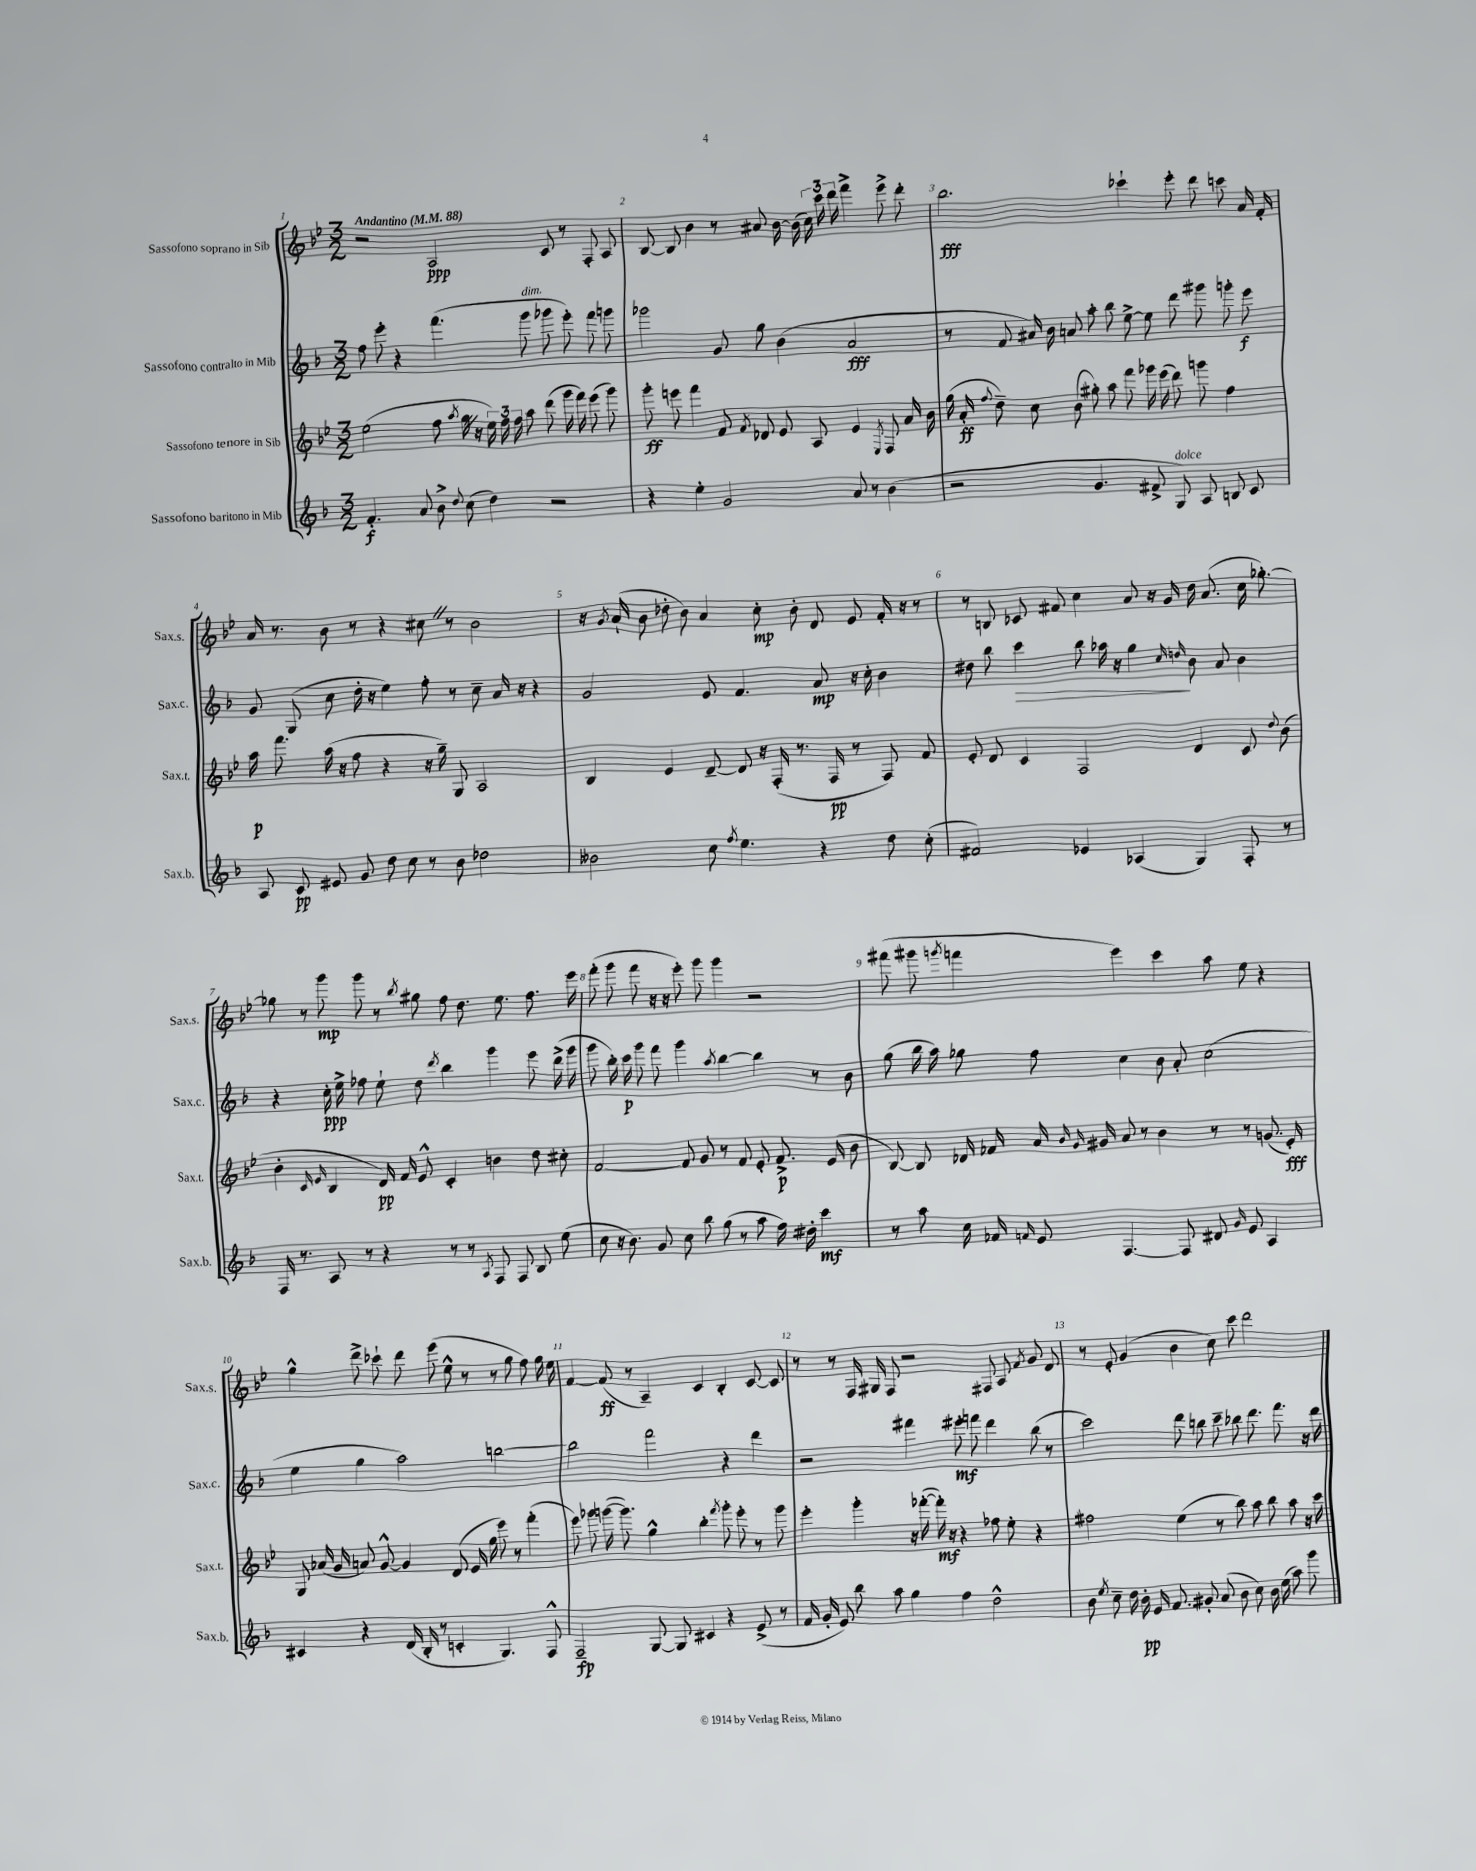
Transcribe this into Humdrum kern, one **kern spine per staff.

**kern	**dynam	**kern	**dynam	**kern	**dynam	**kern	**dynam
*part4	*part4	*part3	*part3	*part2	*part2	*part1	*part1
*staff4	*staff4	*staff3	*staff3	*staff2	*staff2	*staff1	*staff1
*I"Sassofono baritono in Mib	*	*I"Sassofono tenore in Sib	*	*I"Sassofono contralto in Mib	*	*I"Sassofono soprano in Sib	*
*I'Sax.b.	*	*I'Sax.t.	*	*I'Sax.c.	*	*I'Sax.s.	*
*clefG2	*	*clefG2	*	*clefG2	*	*clefG2	*
*k[b-]	*	*k[b-e-]	*	*k[b-]	*	*k[b-e-]	*
*M3/2	*	*M3/2	*	*M3/2	*	*M3/2	*
*MM88	*	*MM88	*	*MM88	*	*MM88	*
=1	=1	=1	=1	=1	=1	=1	=1
!	!	!	!	!	!	!LO:TX:a:B:t=Andantino	!
4.f'/	f	(2ee-\	.	8ff\	.	2r	.
.	.	.	.	8eee'\	.	.	.
.	.	.	.	4r	.	.	.
8a/	.	.	.	.	.	.	.
8b-^\	.	8ff\	.	(4.fff\	.	2A/	ppp
8qqdd/	.	8qaa/	.	.	.	.	.
(8cc\	.	16ggZ\	.	.	.	.	.
.	.	16r	.	.	.	.	.
4dd\)	.	24ee-\)	.	.	.	.	.
.	.	24ff\	.	.	.	.	.
.	.	24ff\	.	.	.	.	.
!	!	!	!	!LO:TX:a:i:t=dim.	!	!	!
.	.	8aa\	.	8ggg\	.	.	.
2r	.	(8ddd\	.	8ggg-X\	.	8c/	.
.	.	16ggg\	.	8eee'\)	.	8r	.
.	.	16fff\)	.	.	.	.	.
.	.	(8eee-\	.	8fff\	.	8F'/	.
.	.	8ggg\)	.	8gggn\	.	8A/	.
=2	=2	=2	=2	=2	=2	=2	=2
4r	.	8ggg'\	ff	2ggg-X\	.	[8B-/	.
.	.	8eeen\	.	.	.	8B-/]	.
4ee'\	.	4fff\	.	.	.	4b-\	.
2g/	.	8f/	.	8g/	.	8r	.
.	.	8qf/	.	.	.	.	.
.	.	8d-X/	.	8gg\	.	8a#X/	.
.	.	8e-/	.	(4b-\	.	[16b-\	.
.	.	.	.	.	.	(16b-\]	.
.	.	8A/	.	.	.	24cc\)	.
.	.	.	.	.	.	24ccc\	.
.	.	.	.	.	.	24ddd\	.
8a/	.	4e-/	.	2a/	fff	4fff^\	.
8r	.	.	.	.	.	.	.
.	.	8qE-/	.	.	.	.	.
(4b-\	.	8F/	.	.	.	8eee-^\	.
.	.	16a/	.	.	.	8ddd'\	.
.	.	16b-\	.	.	.	.	.
=3	=3	=3	=3	=3	=3	=3	=3
2r	.	(16gg\	.	8r	.	2.bb-\	fff
.	.	16a'/	ff	.	.	.	.
.	.	8qqff/	.	.	.	.	.
.	.	8dd~\)	.	8f/	.	.	.
.	.	8cc\	.	16a#X/)	.	.	.
.	.	.	.	16b-\	.	.	.
.	.	(8b-\	.	8an/	.	.	.
4.g/	.	8gg#X'\)	.	8aa'\	.	.	.
.	.	8aa\	.	8bb-\	.	.	.
.	.	8fff\	.	[8ee^\	.	4ccc-X`\	.
8f#X^/	.	16ggg-X\	.	8ee\]	.	.	.
.	.	(16eee-\	.	.	.	.	.
!LO:TX:a:i:t=dolce	!	!	!	!	!	!	!
8G/)	.	8ddd\)	.	8ddd\	.	8eee-'\	.
8A/	.	8gggn\	.	8ggg#X\	.	8ddd\	.
8Bn/	.	4ff\	.	8gggn'\	.	8cccn\	.
8c/	.	.	.	8eee\	f	16a/	.
.	.	.	.	.	.	16f'/	.
!!LO:LB:g=z
=4	=4	=4	=4	=4	=4	=4	=4
8A/	.	16aa\	p	8g/	.	16a/	.
.	.	8.fff\	.	.	.	8.r	.
8c/	pp	.	.	(8G/	.	.	.
8e#X/	.	(16aa\	.	8cc\	.	8b-\	.
.	.	16r	.	.	.	.	.
8g/	.	8ff\	.	16dd'\	.	8r	.
.	.	.	.	16r	.	.	.
8dd\	.	4r	.	4ee\)	.	4r	.
8cc\	.	.	.	.	.	.	.
8r	.	16r	.	8ff'\	.	8cc#XZ\	.
.	.	16gg~\)	.	.	.	.	.
8b-\	.	8G/	.	8r	.	8r	.
2dd-X\	.	2A/	.	8cc~\	.	2b-\	.
.	.	.	.	16a/	.	.	.
.	.	.	.	16r	.	.	.
.	.	.	.	4r	.	.	.
=5	=5	=5	=5	=5	=5	=5	=5
2b--X\	.	4B-/	.	2g/	.	16r	.
.	.	.	.	.	.	8qg/	.
.	.	.	.	.	.	(16a`/	.
.	.	.	.	.	.	8b-\	.
.	.	4e-/	.	.	.	8dd-X'\	.
.	.	.	.	.	.	8b-\)	.
8cc\	.	[8d~/	.	8e/	.	4a/	.
8qff/	.	.	.	.	.	.	.
4.ee\	.	8d/]	.	4.f/	.	.	.
.	.	16r	.	.	.	8cc'\	mp
.	.	(16F'/	.	.	.	.	.
.	.	8.r	.	.	.	8b-'\	.
4r	.	.	.	8a/	mp	8d/	.
.	.	16F/	pp	.	.	.	.
.	.	8r	.	16r	.	8e-/	.
.	.	.	.	16cc'\	.	.	.
8dd\	.	8F/)	.	4b-\	.	16f'/	.
.	.	.	.	.	.	16r	.
(8cc'\	.	8f/	.	.	.	8r	.
=6	=6	=6	=6	=6	=6	=6	=6
2f#X/)	.	8e-'/	.	8dd#X\	.	8r	.
.	.	8d/	.	8bb-\	.	8Bn/	.
!	!	!	!	!	!LO:HP:b	!	!
.	.	4c/	.	4ccc\	>	8c-X/	.
.	.	.	.	.	.	8f#X/	.
4e-X/	.	2F/	.	8bb-\	.	4cc\	.
.	.	.	.	16aa-X\	.	.	.
.	.	.	.	16r	.	.	.
(4A-X/	.	.	.	4gg\	.	8a/	.
.	.	.	.	.	.	16r	.
.	.	.	.	.	.	16g/	.
.	.	.	.	16qqcc/	.	.	.
.	.	.	.	16qqddn/	.	.	.
4G/)	.	4d/	.	8b-\	]	16dd\	.
.	.	.	.	.	.	(8.a/	.
.	.	.	.	8a/	.	.	.
8F'/	.	8c/	.	4b-\	.	16cc\	.
.	.	.	.	.	.	[8.gg-X'\)	.
.	.	8qqdd/	.	.	.	.	.
8r	.	(8b-\	.	.	.	.	.
!!LO:LB:g=z
=7	=7	=7	=7	=7	=7	=7	=7
16F/	.	4b-'\	.	4r	.	8gg-X\]	.
8.r	.	.	.	.	.	.	.
.	.	.	.	.	.	8r	.
.	.	16qqc/	.	.	.	.	.
.	.	16qqe-/	.	.	.	.	.
8A/	.	4B-/	.	16cc'\	ppp	8ggg\	mp
.	.	.	.	16ee^\	.	.	.
8r	.	.	.	8ff-X\	.	8ggg\	.
4r	.	16d/)	pp	8ee`\	.	8r	.
.	.	16f/	.	.	.	.	.
.	.	.	.	.	.	8qbb-/	.
.	.	8e-^^/	.	8dd\	.	8gg#X\	.
.	.	.	.	8qddd/	.	.	.
8r	.	4c'/	.	4bb-\	.	8ff\	.
8r	.	.	.	.	.	8.dd\	.
8qA/	.	.	.	.	.	.	.
8F/	.	4bn\	.	4ggg\	.	.	.
.	.	.	.	.	.	8.ee-\	.
8F/	.	.	.	.	.	.	.
8B-/	.	8dd\	.	8eee\	.	8.ff\	.
(8ee\	.	8cc#X'\	.	(16ddd^\	.	.	.
.	.	.	.	16ggg\	.	16eee-\	.
=8	=8	=8	=8	=8	=8	=8	=8
8cc\	.	[2f/	.	8ggg\	.	(8fff'\	.
16r	.	.	.	16bb-'\)	.	8ggg\	.
8.b-\)	.	.	.	16ccc\	p	.	.
.	.	.	.	8ggg\	.	8fff\	.
8g/	.	.	.	8fff\	.	16r	.
.	.	.	.	.	.	16r	.
8cc\	.	8f/]	.	4ggg\	.	8eee-'\)	.
8bb-\	.	8g/	.	.	.	8ggg\	.
.	.	.	.	8qaa/	.	.	.
(8gg\	.	8r	.	[4bb-\	.	4ggg\	.
8r	.	8f/	.	.	.	.	.
8aa\	.	8e-'/	.	4bb-\]	.	2r	.
16ff\)	.	8.f^/	p	.	.	.	.
16dd#X'\	.	.	.	.	.	.	.
4ccc\	mf	.	.	8r	.	.	.
.	.	(16e-/	.	.	.	.	.
.	.	8b-\	.	8b-\	.	.	.
=9	=9	=9	=9	=9	=9	=9	=9
8r	.	[8B-/)	.	(8gg\	.	(8fff#X\	.
8aa\	.	8B-/]	.	16bb-\	.	8ggg#X\	.
.	.	.	.	16aa\)	.	.	.
.	.	.	.	.	.	8qgggn/	.
16cc\	.	16d-X/	.	8gg-X\	.	4fffn\	.
16f-X/	.	16f-X/	.	.	.	.	.
16qqfn/	.	.	.	.	.	.	.
8e/	.	16a/	.	8ff\	.	.	.
.	.	16qqb-/	.	.	.	.	.
.	.	16qqg/	.	.	.	.	.
.	.	16g#X/	.	.	.	.	.
[4.F/	.	8a/	.	4cc\	.	4eee-\)	.
.	.	8r	.	.	.	.	.
.	.	4b-\	.	8b-\	.	4ccc\	.
8F/]	.	.	.	8a'/	.	.	.
8d#X/	.	8r	.	(2cc\	.	8aa\	.
16qqg/	.	.	.	.	.	.	.
8e/	.	8r	.	.	.	8ee-\	.
4A/	.	(8.gn/	.	.	.	4r	.
.	.	16e-'/)	fff	.	.	.	.
!!LO:LB:g=z
=10	=10	=10	=10	=10	=10	=10	=10
4c#X/	.	8G/	.	4ee\	.	4gg^^\	.
.	.	(16a-X/	.	.	.	.	.
.	.	16g/	.	.	.	.	.
4r	.	8an/)	.	4gg\	.	8ddd^\	.
.	.	[8g^^/	.	.	.	8ccc-X`\	.
(16d/	.	4g/]	.	2aa\)	.	8ddd\	.
16B-'/	.	.	.	.	.	.	.
8r	.	.	.	.	.	(8eee-\	.
4cn'/	.	(8d/	.	.	.	8ee-^^\	.
.	.	16e-/	.	.	.	8r	.
.	.	16gg\	.	.	.	.	.
4.G/)	.	8eee-\)	.	[2bbn\	.	8r	.
.	.	8r	.	.	.	8gg\	.
.	.	(4fff'\	.	.	.	8ff\)	.
8F^^/	.	.	.	.	.	16gg\	.
.	.	.	.	.	.	16ee-\	.
=11	=11	=11	=11	=11	=11	=11	=11
2F~/	fp	8eee-\)	.	2bb\]	.	[4f/	.
.	.	8ggg-X\	.	.	.	.	.
.	.	([16gggn\	.	.	.	(8f/]	ff
.	.	8.ggg\])	.	.	.	.	.
.	.	.	.	.	.	8r	.
[8G/	.	4gg^^\	.	2fff\	.	4A~/)	.
8G/]	.	.	.	.	.	.	.
4c#X/	.	4bb-'\	.	.	.	4c/	.
.	.	8qfff/	.	.	.	.	.
4r	.	8ggg'\	.	4r	.	4B-'/	.
.	.	8eee-'\	.	.	.	.	.
(8e^/	.	8r	.	4ddd\	.	[8c/	.
8r	.	8ggg\	.	.	.	8c/]	.
=12	=12	=12	=12	=12	=12	=12	=12
16f/	.	4eee-'\	.	2r	.	8r	.
16g'/	.	.	.	.	.	.	.
8e/)	.	.	.	.	.	8r	.
8bb-\	.	4ggg'\	.	.	.	16F/	.
.	.	.	.	.	.	16G#X/	.
8aa\	.	.	.	.	.	8F/	.
4gg\	.	16r	.	4fff#X\	.	2r	.
.	.	([16fff-X'\	.	.	.	.	.
.	.	16fff-'\])	mf	.	.	.	.
.	.	16r	.	.	.	.	.
4ff\	.	4r	.	8eee#X'\	mf	.	.
.	.	.	.	8fffn\	.	.	.
2dd^^\	.	8ff-X\	.	4ddd\	.	8F#X/	.
.	.	8ee-'\	.	.	.	8A/	.
.	.	.	.	.	.	8qf/	.
.	.	4r	.	(8bb-\	.	8g/	.
.	.	.	.	8r	.	8d/	.
=13	=13	=13	=13	=13	=13	=13	=13
8b-\	.	2ff#X\	.	2ccc\)	.	8r	.
8qee/	.	.	.	.	.	.	.
8cc~\	.	.	.	.	.	8e-'/	.
16dd\	.	.	.	.	.	(4g/	.
16b-'\	pp	.	.	.	.	.	.
16e/	.	.	.	.	.	.	.
8.f/	.	.	.	.	.	.	.
.	.	(4ee-\	.	8ddd\	.	4b-\	.
8g#X'/	.	.	.	8bbn\	.	.	.
(8a/	.	8r	.	8ccc~\	.	8cc\)	.
8b-\	.	8bb-\)	.	8bb-X\	.	8ccc\	.
8cc\)	.	8aa\	.	8.ddd\	.	2ddd\	.
16b-\	.	8bb-\	.	.	.	.	.
(16ee\	.	.	.	8.fff\	.	.	.
8aa\)	.	8aa\	.	.	.	.	.
8ggg\	.	16r	.	16r	.	.	.
.	.	16ccc\	.	16ddd\	.	.	.
==	==	==	==	==	==	==	==
*-	*-	*-	*-	*-	*-	*-	*-
